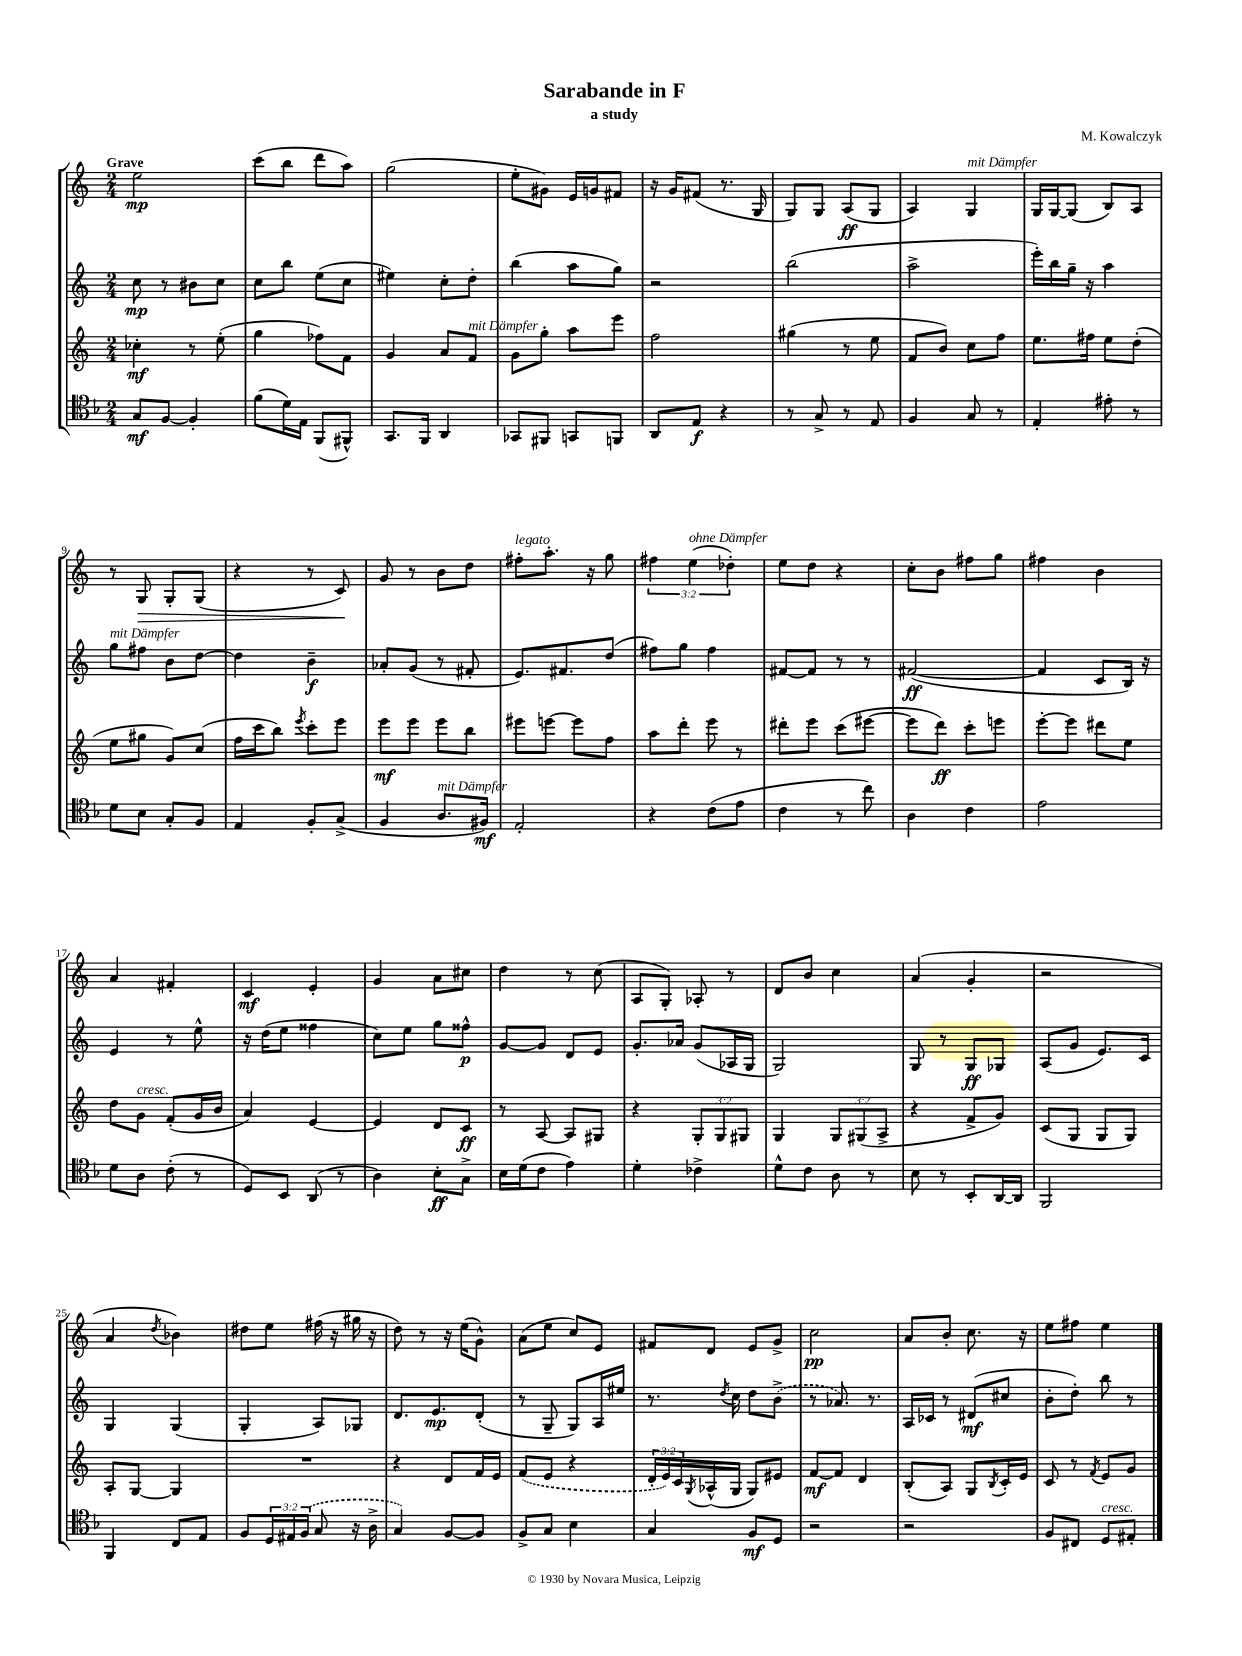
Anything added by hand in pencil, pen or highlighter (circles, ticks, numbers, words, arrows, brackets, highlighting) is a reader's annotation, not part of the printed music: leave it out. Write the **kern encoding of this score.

**kern	**kern	**kern	**kern
*staff4	*staff3	*staff2	*staff1
*clefC4	*clefG2	*clefG2	*clefG2
*k[b-]	*k[]	*k[]	*k[]
*M2/4	*M2/4	*M2/4	*M2/4
8G/L	4cc-'\	8cc\	2ee\
[8F/J	.	8r	.
4F'/]	8r	8b#\L	.
.	(8ee'\	8cc\J	.
=	=	=	=
(8f\L	4gg\	8cc\L	(8ccc\L
16d\L)	.	8bb\J	8bb\J
16E\JJ	.	.	.
(8FF/L	8ff-\L)	(8ee\L	8ddd\L
8FF#^^/J)	8f\J	8cc\J	8aa\J)
=	=	=	=
8.GG/L	4g/	4ee#\)	(2gg\
16FF/Jk	.	.	.
4AA/	8a/L	8cc'\L	.
.	8f/J	8dd'\J	.
=	=	=	=
8GG-/L	8g\L	(4bb\	8ee'\L
8FF#/J	8gg'\J	.	8g#\J)
8GG/L	8aa\L	8aa\L	16e/LL
.	.	.	16g/J
8FF/J	8eee\J	8gg\J)	8f#/J
=	=	=	=
8AA/L	2ff\	2r	16r
.	.	.	16g/LK
8E/J	.	.	(8f#/J
4r	.	.	8.r
.	.	.	16G/
=	=	=	=
8r	(4gg#\	(2bb\	8G/L)
8G^/	.	.	8G/J
8r	8r	.	(8A/L
8E/	8ee\	.	8G/J
=	=	=	=
4F/	8f/L	2aa^\	4A/)
.	8b/J)	.	.
8G/	8cc\L	.	4G/
8r	8ff\J	.	.
=	=	=	=
4E'/	8.ee\L	16eee'\LL)	16G/LL
.	.	16bb\	[16G/J
.	.	16gg~\JJ	(8G/]J
.	16ff#\Jk	16r	.
8e#'\	8ee\L	4aa\	8B/L)
8r	(8dd'\J	.	8A/J
=	=	=	=
8d\L	8ee\L	8gg\L	8r
8B-\J	8gg#\J	8ff#\J	8G/
8G'/L	8g/L)	8b\L	8G'/L
8F/J	(8cc/J	[8dd\J	(8G/J
=	=	=	=
4E/	16ff\LL	4dd\]	4r
.	16ccc\J	.	.
.	8bb\J)	.	.
.	8qeee/	.	.
8F'/L	8ccc'\L	4b~\	8r
(8G^/J	8eee\J	.	8c/)
=	=	=	=
4F/	8eee\L	8a-'/L	8g/
.	8eee\J	(8g/J	8r
8.A/L	8eee\L	8r	8b\L
.	8bb\J	8f#'/	8dd\J
16F#/Jk)	.	.	.
=	=	=	=
2E'/	8eee#\L	8.e/L)	8ff#'\L
.	[8eee\J	.	8.aa'\J
.	.	8.f#/	.
.	8eee\]L	.	.
.	.	.	16r
.	8ff\J	(8dd/J	8gg\
=	=	=	=
4r	8aa\L	8ff#\L)	6ff#\
.	8ddd'\J	8gg\J	.
.	.	.	(6ee\
(8c\L	8eee\	4ff#\	.
.	.	.	6dd-'\)
8e\J	8r	.	.
=	=	=	=
4c\	8ddd#'\L	[8f#/L	8ee\L
.	8eee\J	8f#/]J	8dd\J
8r	(8ccc\L	8r	4r
8cc\)	[8eee#\J	8r	.
=	=	=	=
4A\	8eee#\]L	([2f#/	8cc'\L
.	8ddd\J)	.	8b\J
4c\	8ccc'\L	.	8ff#\L
.	8eee\J	.	8gg\J
=	=	=	=
2e\	[8eee'\L	4f#/]	4ff#\
.	8eee\]J	.	.
.	8ddd#\L	8c/L	4b\
.	8ee\J	16B/Jk)	.
.	.	16r	.
=	=	=	=
8d\L	8dd\L	4e/	4a/
8A\J	8g\J	.	.
(8c'\	(8f'/L	8r	4f#'/
8r	16g/L	8ee^^\	.
.	16b/JJ	.	.
=	=	=	=
8D/L)	4a/)	16r	4c/
.	.	(16dd\LK	.
8BB-/J	.	8ee\J	.
(8AA/	[4e/	4ff##\	4e'/
8r	.	.	.
=	=	=	=
4A\)	4e/]	8cc\L)	4g/
.	.	8ee\J	.
8B-'\L	8d/L	8gg\L	8a\L
8G^\J	8c/J	8ff##^^\J	8cc#\J
=	=	=	=
16B-\LL	8r	[8g/L	4dd\
(16d\J	.	.	.
8c\J	[8A/	8g/]J	.
4e\)	8A/]L	8d/L	8r
.	8G#/J	8e/J	(8cc\
=	=	=	=
4d'\	4r	8.g'/L	8A/L
.	.	.	8G'/J)
.	.	16a-/Jk	.
4c-^\	12G'/L	(8g/L	8A-'/
.	12G/	.	.
.	.	16A-/L	8r
.	12G#/J	.	.
.	.	16G/JJ	.
=	=	=	=
8d^^\L	4G/	2G/)	8d/L
8c\J	.	.	8b/J
8A\	12G/L	.	4cc\
.	(12G#/	.	.
8r	.	.	.
.	12A^/J	.	.
=	=	=	=
8B-\	4r	8G/	(4a/
8r	.	8r	.
8BB-'/L	8f^/L	8G/L	4g'/
[16AA/L	8g/J)	8G-/J	.
16AA/]JJ	.	.	.
=	=	=	=
2FF/	(8c/L	(8A/L	2r
.	8G/J	8g/J	.
.	8G/L	8.e/L)	.
.	8G/J)	.	.
.	.	16c/Jk	.
=	=	=	=
4FF/	8A'/L	4G/	4a/
.	[8G/J	.	.
.	.	.	8qdd/
8C/L	4G/]	(4G/	4b-\)
8E/J	.	.	.
=	=	=	=
8F/L	2r	4G'/	8dd#\L
24D/L	.	.	8ee\J
24E#/	.	.	.
(24F/JJ	.	.	.
8G/	.	8A/L)	(16ff#\
.	.	.	16r
16r	.	8G-/J	16gg#\
16A^\	.	.	16r
=	=	=	=
4G/)	4r	8.d/L	8dd\)
.	.	.	8r
.	.	8.e/	.
[8F/L	8d/L	.	16r
.	.	.	(16ee\LK
8F/]J	16f/L	(8d'/J	8g^^\J)
.	16e/JJ	.	.
=	=	=	=
8F^/L	(8f/L	8r	(8a\L
8G/J	8e/J	8G~/	8ee\J
4B-\	4r	8G/L)	8cc/L)
.	.	16A/L	8e/J
.	.	16ee#/JJ	.
=	=	=	=
4G/	24d'/LL	8.r	8f#/L
.	24e/)	.	.
.	24c/	.	.
.	8qG/	.	.
.	(16A-^^/	.	8d/J
.	.	8qdd/	.
.	16G/JJ	16cc\	.
8F/L	8G/L)	8dd\L	8e/L
8D/J	8e#/J	(8b^\J	8g^/J
=	=	=	=
2r	[8f/L	8r	2cc\
.	8f/]J	8.a-/)	.
.	4d/	.	.
.	.	8.r	.
=	=	=	=
2r	(8B'/L	16A/LL	8a/L
.	.	16c-/JJ	.
.	8A/J)	8r	8b'/J
.	8G/L	(8d#/L	8.cc\
.	8qB/	.	.
.	16c'/L	8cc#/J	.
.	16e/JJ	.	16r
=	=	=	=
8F/L	8c/	8b'\L	8ee\L
8C#/J	8r	8dd'\J)	8ff#\J
.	8qf/	.	.
8D/L	8e/L	8bb\	4ee\
8E#'/J	8g/J	8r	.
==	==	==	==
*-	*-	*-	*-
